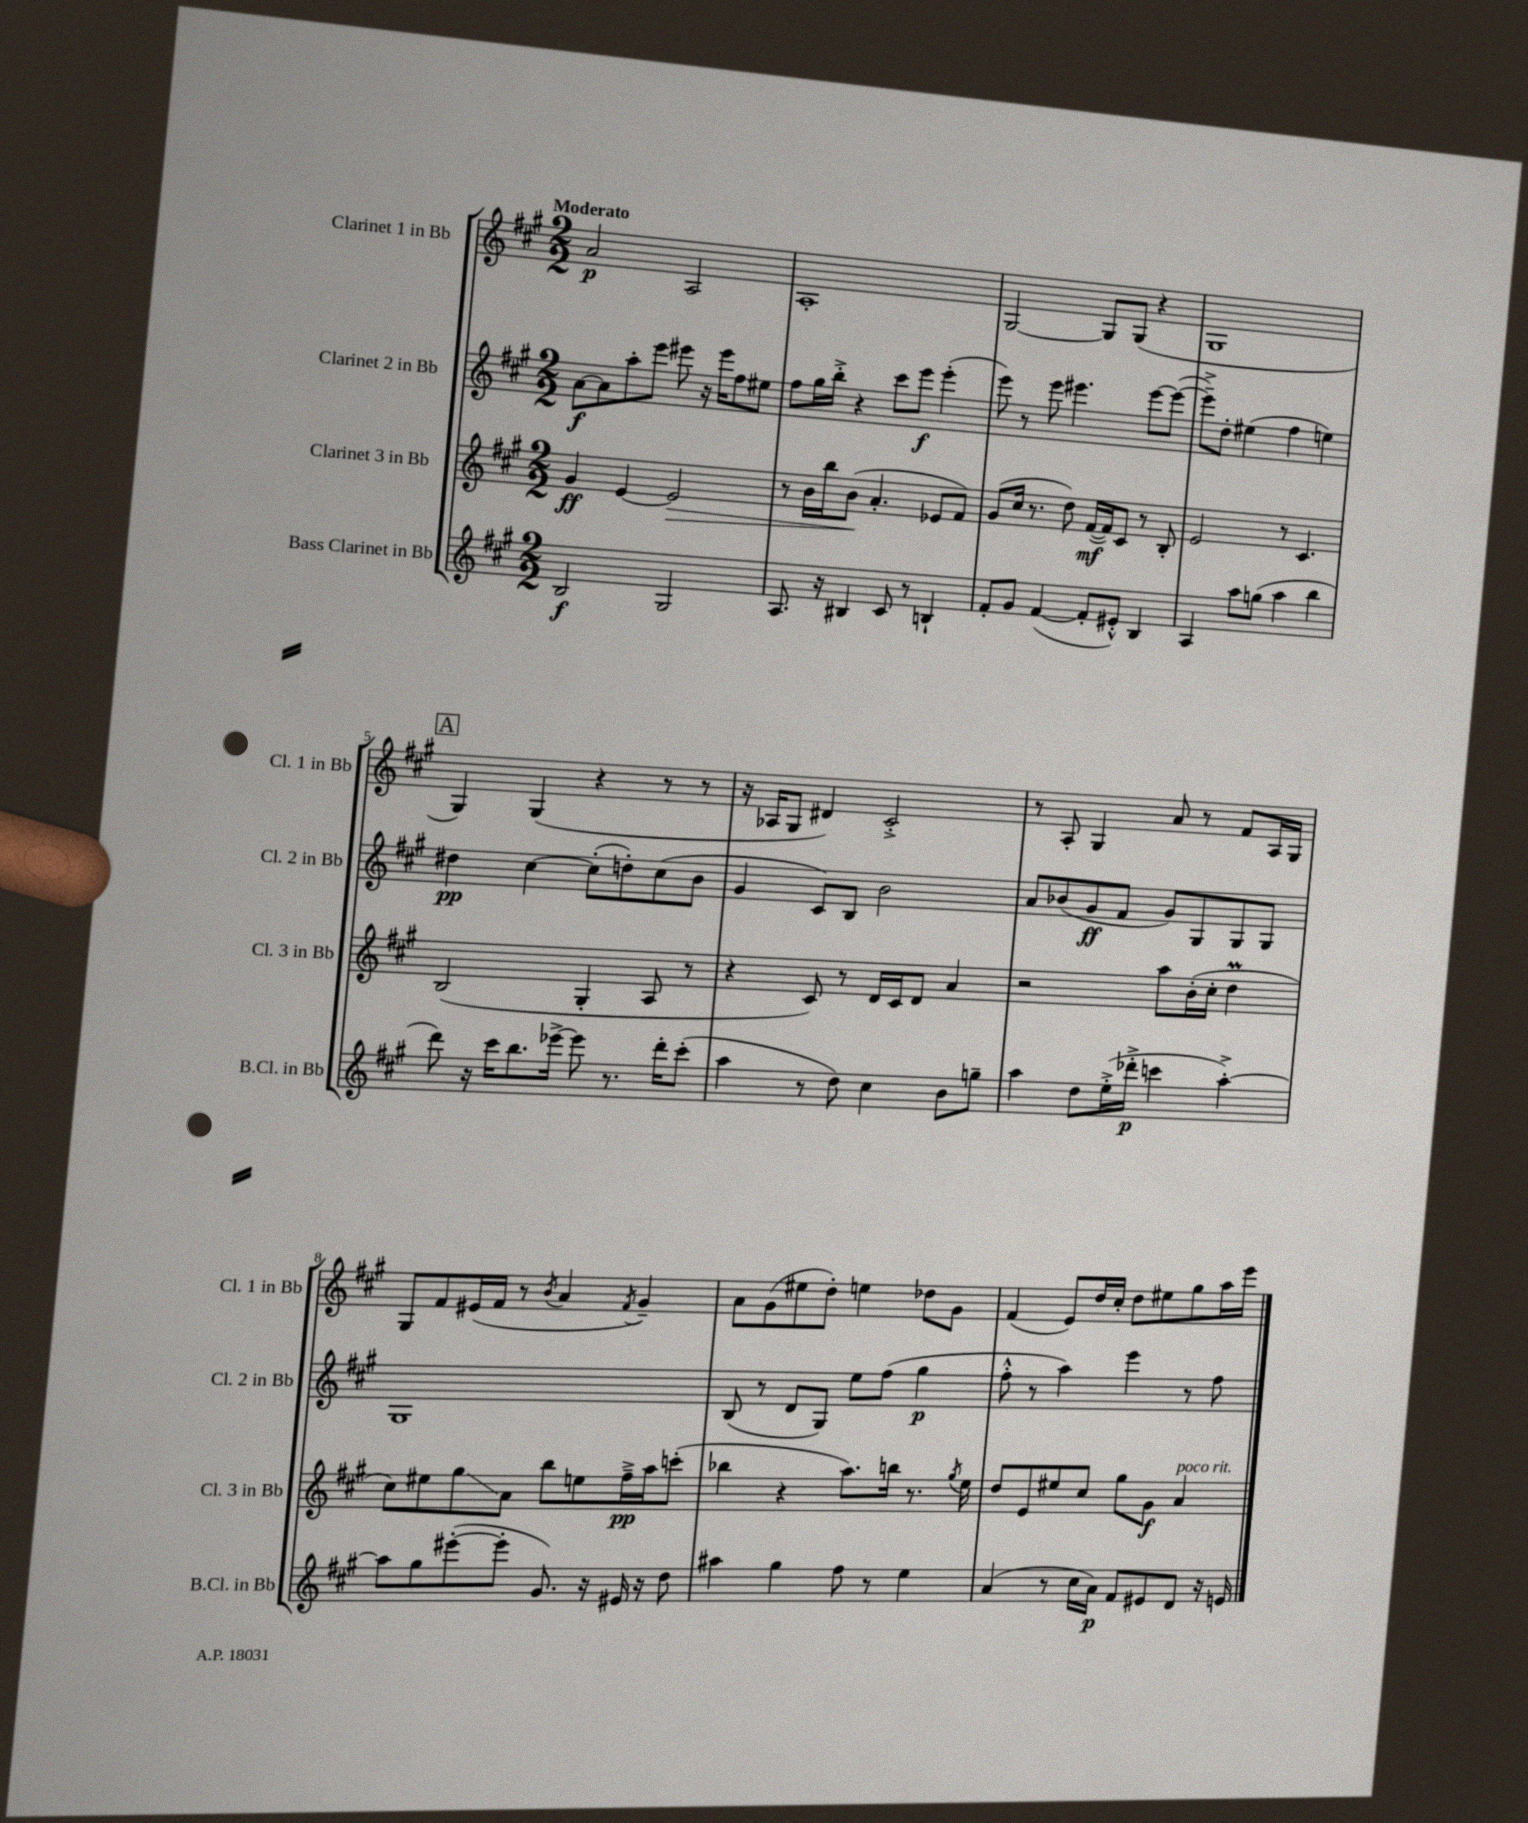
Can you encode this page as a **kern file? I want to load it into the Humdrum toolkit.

**kern	**kern	**kern	**kern
*staff4	*staff3	*staff2	*staff1
*clefG2	*clefG2	*clefG2	*clefG2
*k[f#c#g#]	*k[f#c#g#]	*k[f#c#g#]	*k[f#c#g#]
*M2/2	*M2/2	*M2/2	*M2/2
2B/	4g#/	[8a\L	2a/
.	.	8a\]	.
.	[4e/	8aa'\	.
.	.	8eee\J	.
2G#/	2e/]	8eee#\	2A/
.	.	16r	.
.	.	16eee#\LK	.
.	.	8ff#\	.
.	.	8ee#\J	.
=	=	=	=
8.A/	8r	8ff#\L	1A'
.	16b\LL	16gg#\L	.
16r	16bb\J	16bb'^\JJ	.
4B#/	(8b\J	4r	.
.	4.a'/	.	.
8c#/	.	8ccc#\L	.
8r	.	8eee\J	.
4B`/	8e-/L	(4eee'\	.
.	8f#/J)	.	.
=	=	=	=
8f#'/L	(8g#/L	8eee\)	[2G#/
8g#/J	16cc#/Jk	8r	.
.	8.r	.	.
([4f#/	.	8eee\	.
.	8dd\)	4.eee#\	.
8f#'/]L	([16f#/LL	.	8G#/]L
.	16f#/]J)	.	.
8e#'^^/J)	8c#/J	.	(8G#/J
4B/	8r	[8eee#\L	4r
.	8B'/	(8eee#\_J	.
=	=	=	=
4A/	2e/	8eee#~^\]L)	1G#
.	.	8dd'\J	.
8aa\L	.	(4ee#\	.
(8gg\J	.	.	.
4aa\	8r	4ff#\	.
.	4.c#/	.	.
4bb\	.	4ee\)	.
=	=	=	=
8ddd\)	(2B/	4dd#\	4G#/)
16r	.	.	.
16ccc#\LK	.	.	.
8.bb\	.	[4cc#\	(4G#/
[16eee-^\Jk	.	.	.
8eee-\]	4G#'/	(8cc#'\]L	4r
8.r	.	8dd'\)	.
.	8A/	(8cc#\	8r
16ddd'\LK	.	.	.
(8ccc#'\J	8r	8b\J	8r
=	=	=	=
4aa\	4r	4g#/	16r
.	.	.	16A-/LK
.	.	.	8G#/J
8r	8c#/)	8c#/L)	4d#/)
8dd\)	8r	8B/J	.
4cc#\	16d/LL	2b\	2c#'^/
.	16c#/J	.	.
.	8d/J	.	.
8b\L	4a/	.	.
8gg~\J	.	.	.
=	=	=	=
4aa\	2r	8a/L	8r
.	.	(8b-/	8A'/
8dd\L	.	8g#/	4G#/
(16ee'^\L	.	8f#/J	.
16ddd-'^\JJ	.	.	.
4ccc\	8aa\L	8g#/L)	8a/
.	(16b'\L	8G#/	8r
.	16cc#'\JJ	.	.
[4aa'^\)	4dd\	8G#/	8f#/L
.	.	8G#/J	16A/L
.	.	.	16G#/JJ
=	=	=	=
8aa\]L	8cc#\L)	1G#	8G#/L
8gg#\	8ee#\	.	8f#/
([8eee#'\	8gg#\	.	(16e#/L
.	.	.	16f#/JJ
8eee#'\]J	8a\J	.	8r
.	.	.	8qb/
8.g#/)	8bb\L	.	4a/
.	8ee\	.	.
16r	.	.	.
.	.	.	8qf#/
16e#/	16ff#~^\L	.	4g#~/)
16r	16aa\J	.	.
8dd\	(8ccc'\J	.	.
=	=	=	=
4aa#\	4bb-\	(8B/	8a\L
.	.	8r	(8g#\
4gg#\	4r	8d/L	8ee#\
.	.	8G#/J)	8dd'\J)
8ff#\	8.aa\L)	8ee\L	4ee\
8r	.	(8ff#\J	.
.	16bb\Jk	.	.
4ee\	8.r	4gg#\	8dd-\L
.	.	.	8g#\J
.	8qgg#/	.	.
.	16ee\	.	.
=	=	=	=
(4a/	8dd/L	8ff#'^^\	(4f#/
.	8e/	8r	.
8r	8ee#/	4aa\)	8e/L)
16cc#\LL	8cc#/J	.	16dd/L
16a\JJ)	.	.	16cc#'/JJ
8f#/L	8gg#\L	4eee\	8dd\L
8e#/	8g#\J	.	8ee#\
8d/J	4a/	8r	8gg#\
16r	.	8ff#\	16aa\L
16e/	.	.	16eee\JJ
==	==	==	==
*-	*-	*-	*-
